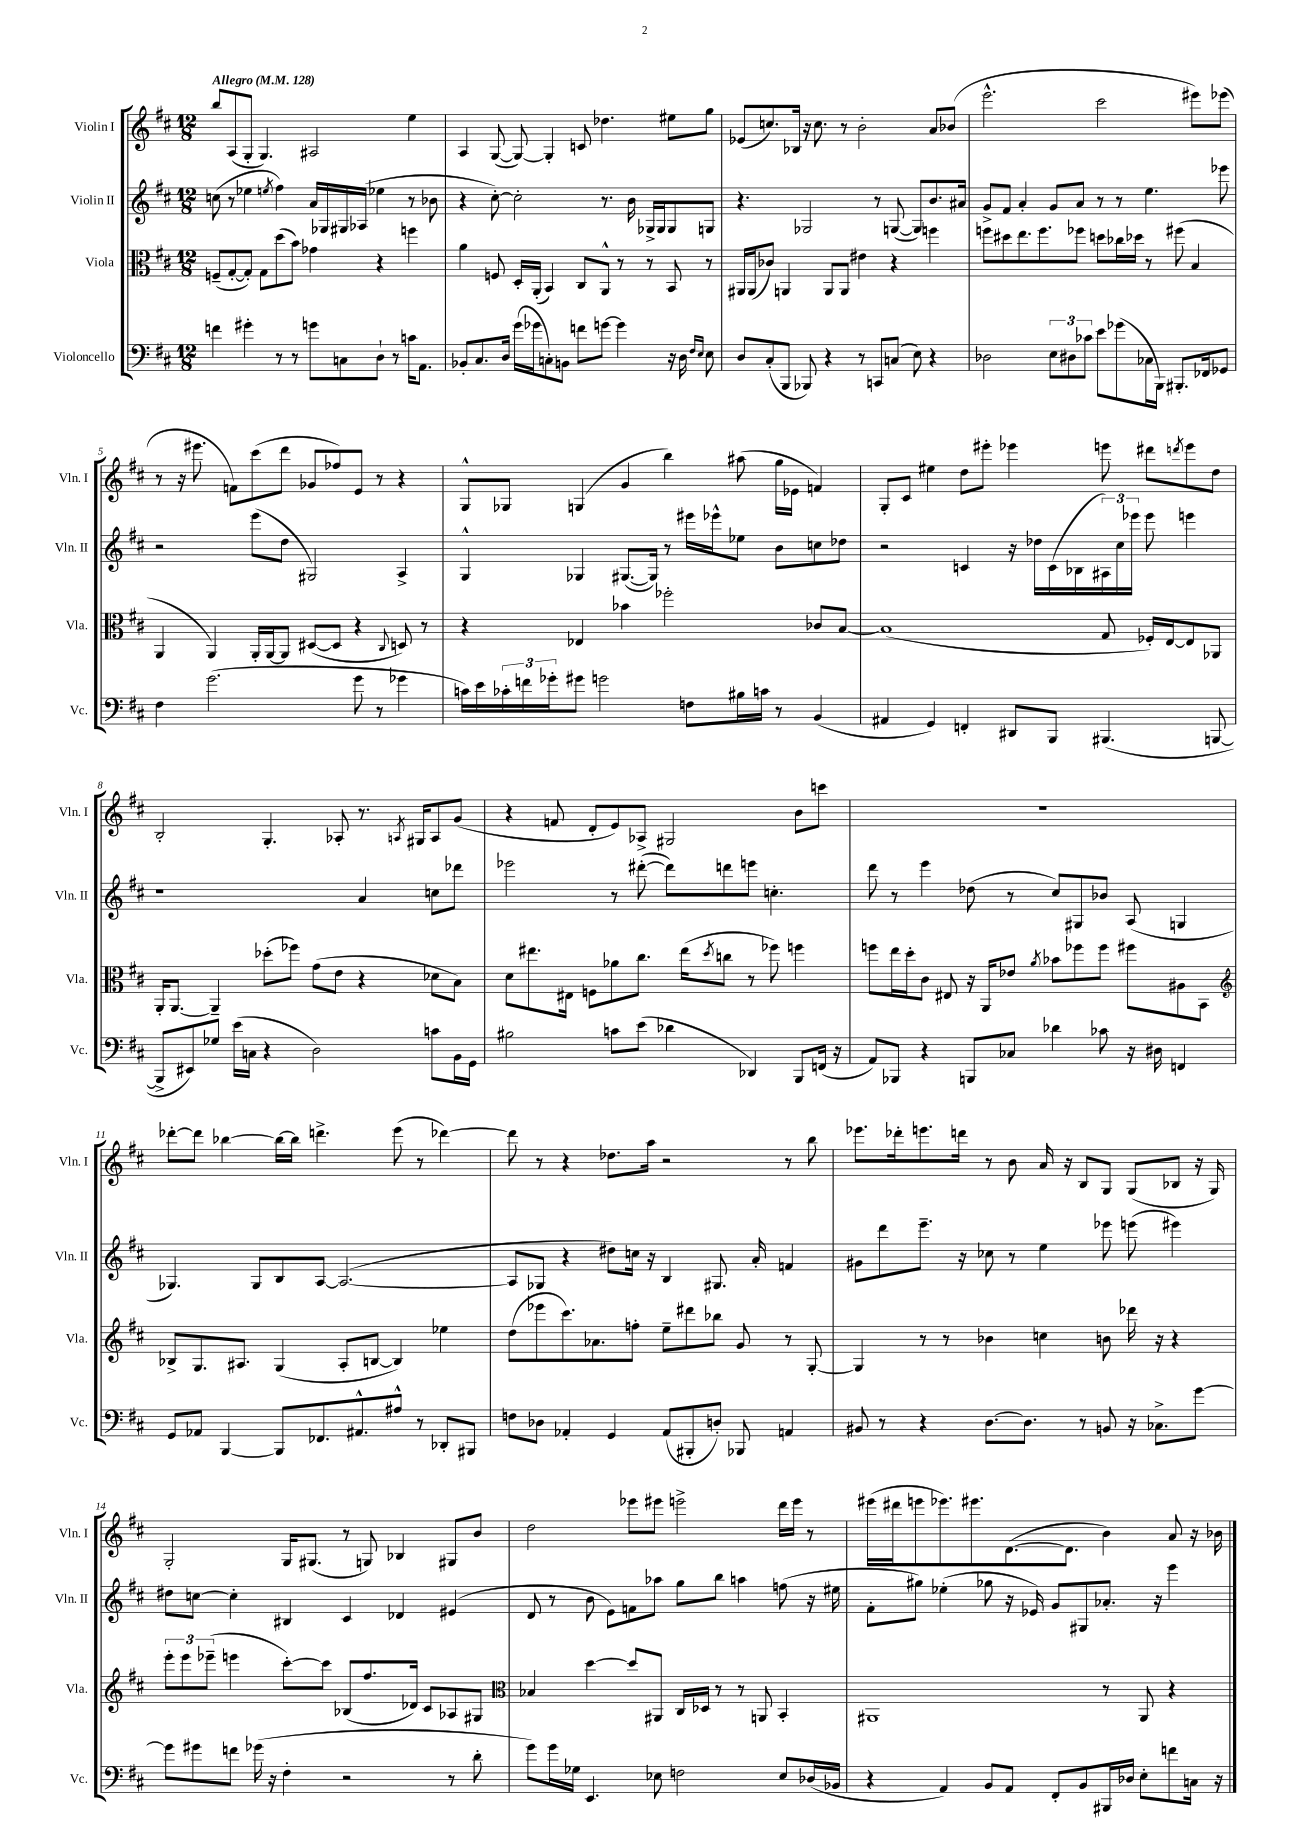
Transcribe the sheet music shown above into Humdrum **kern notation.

**kern	**kern	**kern	**kern
*part4	*part3	*part2	*part1
*staff4	*staff3	*staff2	*staff1
*I"Violoncello	*I"Viola	*I"Violin II	*I"Violin I
*I'Vc.	*I'Vla.	*I'Vln. II	*I'Vln. I
*clefF4	*clefC3	*clefG2	*clefG2
*k[f#c#]	*k[f#c#]	*k[f#c#]	*k[f#c#]
*M12/8	*M12/8	*M12/8	*M12/8
*MM128	*MM128	*MM128	*MM128
=1	=1	=1	=1
!	!	!	!LO:TX:a:B:t=Allegro
4fn\	(8Fn~/L	(8ccn\	8bb/L
.	[8G'/	8r	(8A/
4g#X'\	8G'/J])	4ee-X\	8G'/J
.	8G\L	.	4.G/)
.	.	8qeen/	.
8r	(8dd\	4ff#\)	.
8r	8b\J)	.	.
8gn\L	4g-X\	16a/LL	2A#X/
.	.	16G-X/	.
8Cn\	.	16G#X/	.
.	.	(16A-X/JJ	.
8D`\J	4r	4ee-X\	.
8r	.	.	.
16cn\KL	4ffn\	8r	4ee\
8.AA\J	.	.	.
.	.	8b-X\	.
=2	=2	=2	=2
8BB-X'/L	4a\	4r	4A/
8.C#/	.	.	.
.	8Fn/	[8cc#'\)	([8G/
16D/Jk	.	.	.
(16g\LL	16D'/LL	2cc#'\]	8G/_)
16g-X\J	(16AA'/JJ	.	.
8Cn'\)	4BB/)	.	4G'/]
8BBn\J	.	.	.
8fn\L	8C#/L	.	8cn/
[8gn\J	8AA^^/J	8.r	4.dd-X\
4g\]	8r	.	.
.	.	16b\	.
.	8r	16G-X^/LL	.
.	.	16G-/J	.
16r	8BB/	8G-/	8ee#X\L
16D\	.	.	.
16qqF#/LL	.	.	.
16qqE/JJ	.	.	.
8E\	8r	8Gn/J	8gg\J
=3	=3	=3	=3
8D/L	16AA#X/LL	4.r	(8e-X/L
.	(16AA#/J	.	.
(8C#'/	8c-X/J)	.	8.ccn/)
8BBB/J	4AAn/	.	.
.	.	.	16B-X/Jk
8BBB-X/)	.	2G-X/	16r
.	.	.	8.cc\
4r	8AA/L	.	.
.	8AA/J	.	8r
8r	4e#X\	.	2b'\
8CCn/L	.	8r	.
(8Cn/J	4r	([8Gn/	.
8E\)	.	8G/L])	.
4r	4ffn\	8.b/	8a/L
.	.	.	(8b-X/J
.	.	16a#X/Jk	.
=4	=4	=4	=4
2D-X\	8ffn\L	8g^/L	2.eee^^\
.	8dd#X\	8f#/J	.
.	8.ee\	4a'/	.
.	8.ff\	.	.
12E\L	.	8g/L	.
12D#X\	.	.	.
.	8ff-X\J	8a/J	.
12c-X\J	.	.	.
8e\L	8ddn\L	8r	2ccc#\
(8g-X\	16cc-X\L	8r	.
.	16dd-X\JJ	.	.
16C-X\L	8r	4.ee\	.
16BBB\JJ)	.	.	.
8.BBB#X'/L	(8ff#X\	.	.
.	4B/	.	8eee#X\L)
16FF-X/k	.	.	.
8GG-X/J	.	8eee-X\	(8eee-X\J
!!LO:LB:g=z
=5	=5	=5	=5
4F#\	4AA/	2r	8r
.	.	.	16r
.	.	.	8.eee#X\
(2.g\	4AA/)	.	.
.	.	.	8fn\L)
.	16AA'/LL	(8eee\L	(8ccc#\
.	[16AA/J	.	.
.	8AA/J]	8dd\J	8ddd\J
.	([8D#X/L	2G#X/)	8g-X/L
.	8D#/J]	.	8ff-X/)
8g\	4r	.	8e/J
8r	.	.	8r
.	8qqC#/	.	.
4g-X\	8Dn/)	4A^/	4r
.	8r	.	.
=6	=6	=6	=6
16cn\LL)	4r	4G^^/	8G^^/L
16e\	.	.	.
24c-X'\	.	.	8G-X/J
24fn\	.	.	.
24g-X'\J	.	.	.
8g#X\J	4E-X/	4G-X/	(4Gn/
2gn\	.	.	.
.	4b-X\	([8.G#X/L	4g/
.	.	16G#/Jk])	.
.	2ff-X'\	8r	4bb\)
8Fn\L	.	16eee#X\LL	.
.	.	16eee-X^^\J	.
16B#X\L	.	8ee-X\J	(8aa#X\
16cn\JJ	.	.	.
8r	.	8b\L	16gg\LL
.	.	.	16e-X\JJ
(4BB/	8c-X/L	8ccn\	4fn/)
.	[8B/J	8dd-X\J	.
=7	=7	=7	=7
4AA#X/	(1B]	2r	8G'/L
.	.	.	8c#/J
4GG/)	.	.	4ee#X\
4FFn'/	.	4cn/	8dd\L
.	.	.	8eee#X'\J
8DD#X/L	.	16r	4eee-X\
.	.	16dd-X\LL	.
8BBB/J	.	(16c\	.
.	.	16B-X\	.
(4.BBB#X/	8G/	24A#X\)	8eeen\
.	.	24cc#\	.
.	.	24eee-X\JJ	.
.	16F-X'/LL)	8eee-\	8ddd#X\L
.	[16E/J	.	.
.	.	.	8qdddn/
.	8E/]	4eeen\	8eee\
[8BBBn/	8AA-X/J	.	8dd\J
!!LO:LB:g=z
=8	=8	=8	=8
8BBB^/L]	16AA'/KL	1r	2B'/
.	[8.AA/J	.	.
8EE#X/)	.	.	.
8G-X/J	4AA~/]	.	.
(16e\LL	.	.	.
16Cn\JJ	.	.	.
4r	(8dd-X'\L	.	4.G'/
.	8ff-X\J)	.	.
2D\)	(8g\L	.	.
.	8e\J	.	8A-X'/
.	4r	4a/	8.r
.	.	.	8qAn/
.	.	.	16G#X/KL
8cn\L	8d-X\L	8ccn\L	8A/
16BB\L	8B\J)	8ddd-X\J	(8g/J
16GG\JJ	.	.	.
=9	=9	=9	=9
2B#X\	8d\L	2eee-X\	4r
.	8.ee#X\	.	.
.	.	.	8fn/
.	16E#X\Jk	.	.
.	8Fn\L	.	8d'/L
8cn\L	8a-X\	8r	8e/)
(8e\J	8.cc#\J	([8ddd#X'\	8A-X^/J
4d-X\	.	8ddd#\L])	2G#X/
.	(16ee#\KL	.	.
.	8qdd/	.	.
.	8ccn\J	8dddn\	.
4DD-X/)	8r	8eeen\J	.
.	8ff-X\)	4.ccn'\	.
8BBB/L	4ffn\	.	8b\L
(16FFn/Jk	.	.	8cccn\J
16r	.	.	.
=10	=10	=10	=10
8AA/L)	8ffn\L	8ddd\	1.r
8BBB-X/J	16ee\L	8r	.
.	16dd'\J	.	.
4r	8c#\J	4eee\	.
.	8E#X/	.	.
8BBBn/L	16r	(8dd-X\	.
.	16AA/KL	.	.
8C-X/J	8e-X/J	8r	.
.	8qa/	.	.
4d-X\	8b-X\L	8cc#/L)	.
.	8ff-X\	8G#X/	.
8c-X\	8ff-\J	8b-X/J	.
16r	8ff#X\L	(8A/	.
16D#X\	.	.	.
4FFn/	8A#X\	4Gn/	.
.	8BB\J	.	.
!!LO:LB:g=z
=11	=11	=11	=11
*	*clefG2	*	*
8GG/L	8B-X^/L	4.G-X/)	[8ddd-X'\L
8AA-X/J	8.G/	.	8ddd-\J]
[4BBB/	.	.	[4bb-X\
.	8.A#X/J	.	.
.	.	8G-/L	.
8BBB/L]	(4G/	8B/	16bb-\LL_
.	.	.	16bb-\JJ]
8.FF-X/	.	[8A/J	4.dddn^\
.	8A#'/L	(2.A/_	.
8.AA#X^^/	.	.	.
.	[8Bn/J	.	.
8A#X^^/J	4B/])	.	(8eee\
8r	.	.	8r
8DD-X'/L	4ee-X\	.	[4ddd-X\)
8BBB#X/J	.	.	.
=12	=12	=12	=12
8Fn\L	(8dd\L	8A/L]	8ddd-\]
8D-X\J	8eee-X\	8G-X/J	8r
4AA-X'/	8.ccc#\)	4r	4r
.	8.a-X\	.	.
4GG/	.	8dd#X\L)	8.dd-X\L
.	8ffn'\J	16ccn\Jk	.
.	.	16r	16aa\Jk
(8AA-/L	8ee~\L	4B/	2r
8BBB#X'/	8ddd#X\	.	.
8Dn'/J)	8bb-X\J	8.G#X/	.
8BBB-X/	8g/	.	.
.	.	16a'/	.
4AAn/	8r	4fn/	8r
.	[8G'/	.	8bb\
=13	=13	=13	=13
8BB#X/	4G/]	8g#X\L	8.eee-X\L
8r	.	8ddd\	.
.	.	.	16ddd-X'\k
4r	8r	8.eee~\J	8.eeen\
.	8r	.	.
.	.	16r	16dddn\Jk
[8.D\L	4b-X\	8cc-X\	8r
.	.	8r	8b\
8.D\J]	.	.	.
.	4ccn\	4ee\	16a/
.	.	.	16r
8r	.	.	8B/L
8BBn/	8bn\	8eee-X\	8G/J
16r	16ddd-X\	(8eeen\	(8G/L
8.C-X^\L	16r	.	.
.	4r	4eee#X\)	8B-X/J
[8g\J	.	.	16r
.	.	.	16G/)
!!LO:LB:g=z
=14	=14	=14	=14
8g\L]	12eee'\L	8dd#X\L	2G'/
.	12eee\	.	.
8g#X\	.	[8ccn\J	.
.	(12eee-X~\J	.	.
8fn\J	4eeen\	4cc'\]	.
(16g-X\	.	.	.
16r	.	.	.
4F#'\	[8ccc#'\L)	4B#X/	16G/KL
.	.	.	(8.G#X/J
.	8ccc#\J]	.	.
2r	(8B-X/L	4c#/	8r
.	8.ff#/	.	8Gn/)
.	.	4d-X/	4B-X/
.	16d-X/Jk)	.	.
.	8c#/L	.	.
8r	8A-X/	(4e#X/	8G#X/L
8d'\	8G#X/J	.	8b/J
=15	=15	=15	=15
*	*clefC3	*	*
8g\L)	4B-X/	8d/	2dd\
16g\L	.	8r	.
16G-X\JJ	.	.	.
4.EE/	[4dd\	8b\	.
.	.	8e\L)	.
.	8dd/L]	8fn\	8eee-X\L
8E-X\	8AA#X/J	8aa-X\J	8eee#X\J
2Fn\	16C#/LL	8gg\L	2eeen^\
.	16D-X/JJ	.	.
.	8r	8bb\J	.
.	8r	4aan\	.
.	8AAn/	.	.
8E-/L	4BB'/	(8ffn\	16ddd\LL
.	.	.	16eee\JJ
(16D-X/L	.	16r	8r
16BB-X/JJ	.	16ee#X\	.
=16	=16	=16	=16
4r	1AA#X	8f#'\L	(16eee#X\LL
.	.	.	16ddd#X\J
.	.	8gg#X\J)	8eeen\
4AA/)	.	(4ee-X'\	8.eee-X\)
.	.	.	8.eee#X\
8BB/L	.	8gg-X\	.
8AA/J	.	16r	([8.d\
.	.	16e-X/)	.
8FF#'/L	.	8g/L	.
.	.	.	8.d\J]
8BB/	.	8G#X/	.
16BBB#X/L	8r	8.a-X'/J	4b\)
16D-X/JJ	.	.	.
8E'\L	8AA#/	.	.
.	.	16r	.
8fn\	4r	4eee\	8a/
16Cn\Jk	.	.	16r
16r	.	.	16b-X\
==	==	==	==
*-	*-	*-	*-
